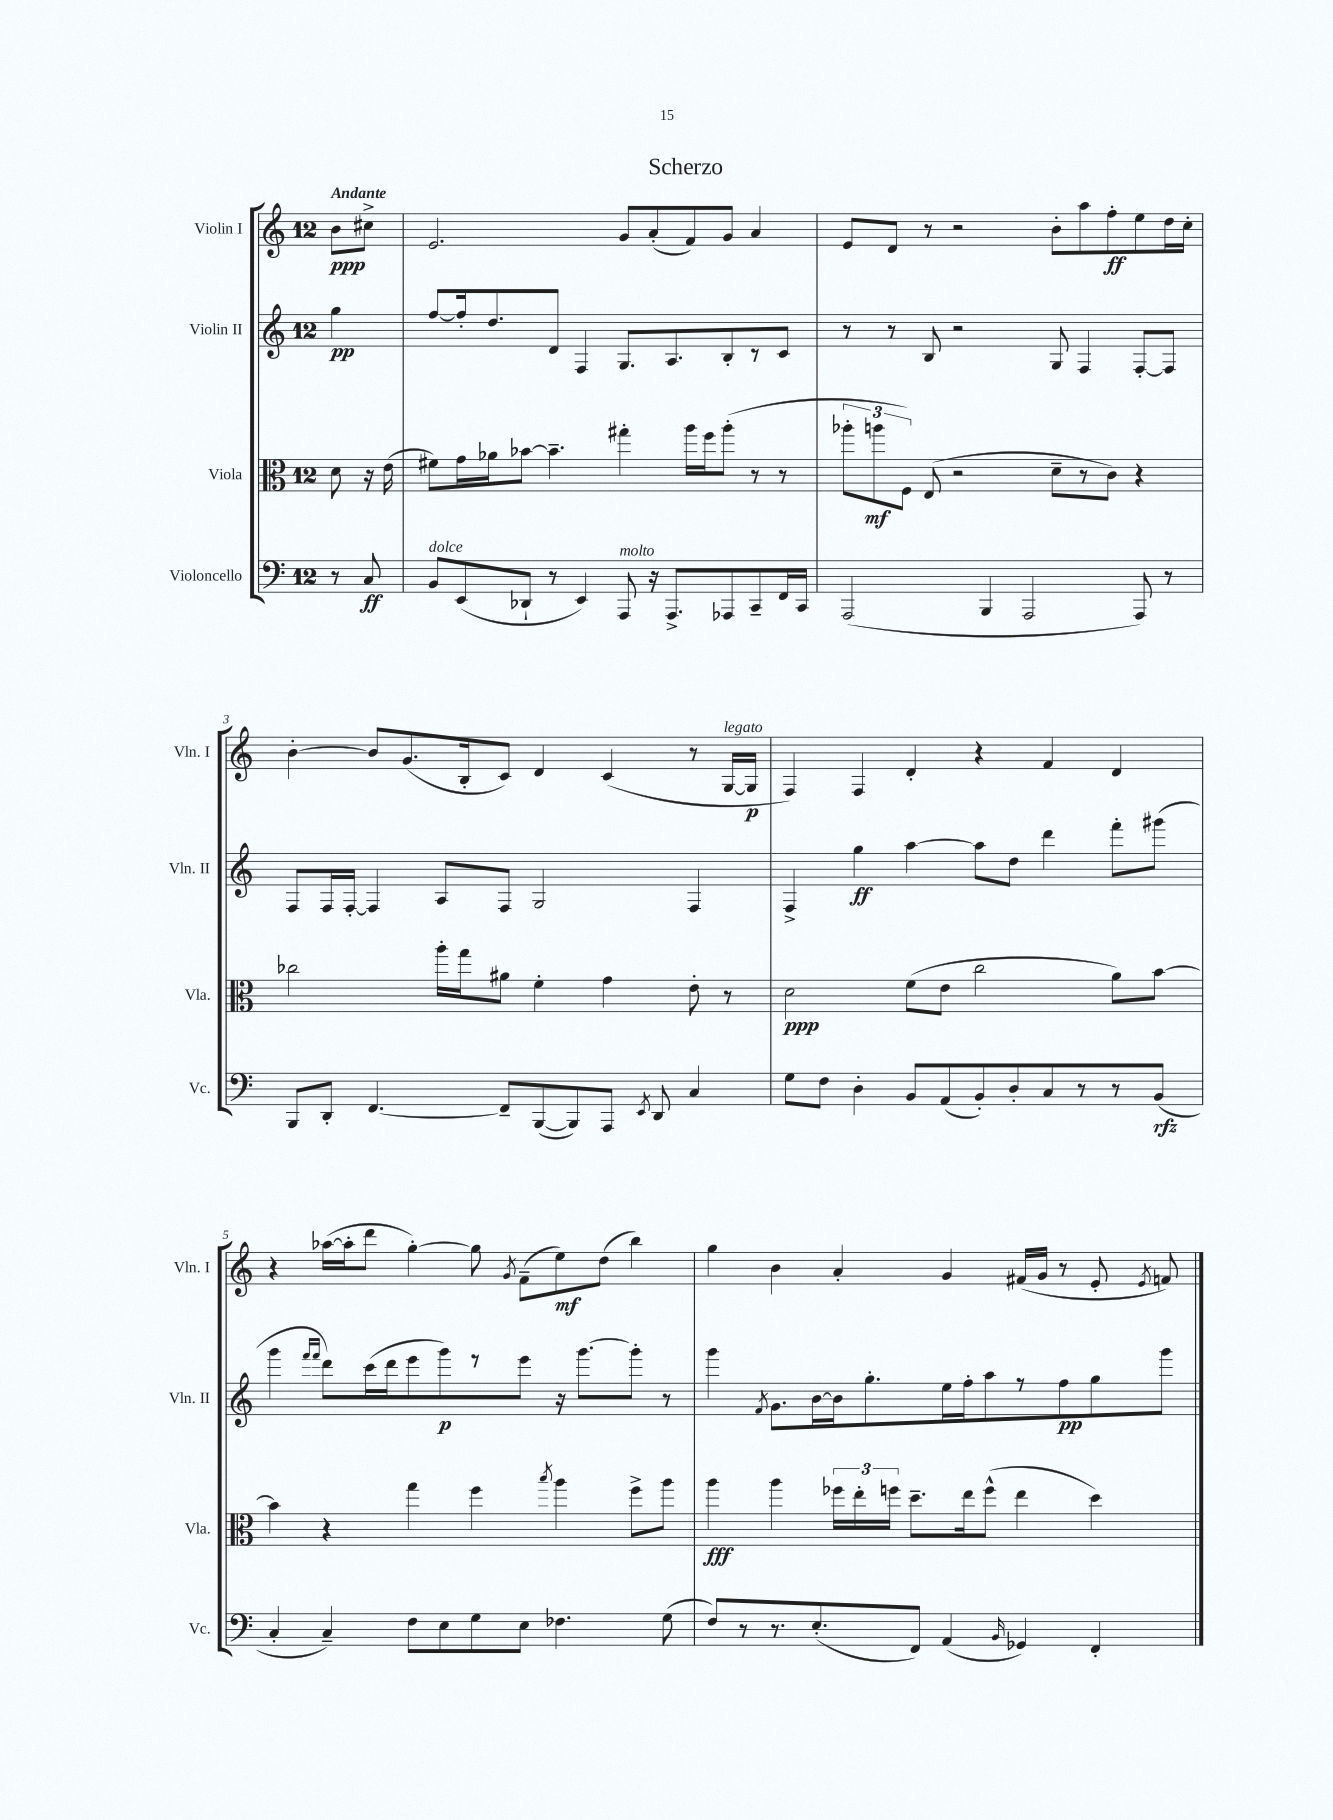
\header { title = "Scherzo" }
<<
\new StaffGroup <<
\new Staff = "s0" \with { instrumentName = "Violin I" shortInstrumentName = "Vln. I" } {
    \clef treble \key c \major \once \override Staff.TimeSignature.style = #'single-digit \time 12/8 \partial 4 \tempo "Andante"
    \autoBeamOff b'8[\ppp cis''8]-> |
    e'2. g'8[ a'8-.( f'8) g'8] a'4 |
    e'8[ d'8] r8 r2 b'8[-. a''8 f''8-.\ff e''8 d''16 c''16]-. |
    b'4~-. b'8[ g'8.( b16-. c'8]) d'4 c'4( r8 g16[~^\markup { \italic "legato" } g16]\p |
    f4) f4 d'4-. r4 f'4 d'4 |
    r4 aes''16[~( aes''16-. d'''8] g''4~-.) g''8 \acciaccatura { g'8 } f'8[--( e''8\mf) d''8]( b''4) |
    g''4 b'4 a'4-. g'4 fis'16[( g'16] r8 e'8-. \acciaccatura { e'8 } f'8) \bar "|." |
}
\new Staff = "s1" \with { instrumentName = "Violin II" shortInstrumentName = "Vln. II" } {
    \clef treble \key c \major \once \override Staff.TimeSignature.style = #'single-digit \time 12/8 \partial 4
    \autoBeamOff g''4\pp |
    f''8[~ f''16-. d''8. d'8] f4 g8.[ a8. b8-. r8 c'8] |
    r8 r8 b8 r2 g8 f4 f8[~-. f8] |
    f8[ f16 f16]~-. f4 a8[ f8] g2 f4 |
    f4-> g''4\ff a''4~ a''8[ d''8] d'''4 f'''8[-. gis'''8]( |
    g'''4 \grace { f'''16[ f'''16] } d'''8[) c'''16( d'''16 e'''8 g'''8\p) r8 e'''8] r16 g'''8.[~ g'''8]-. r8 |
    g'''4 \acciaccatura { f'8 } g'8.[ b'16~ b'16 g''8.-. e''16 f''16-. a''8 r8 f''8\pp g''8 g'''8] \bar "|." |
}
\new Staff = "s2" \with { instrumentName = "Viola" shortInstrumentName = "Vla." } {
    \clef alto \key c \major \once \override Staff.TimeSignature.style = #'single-digit \time 12/8 \partial 4
    \autoBeamOff d'8 r16 e'16( |
    fis'8[) g'16 aes'16 bes'8]~ bes'4.-- gis''4-. a''16[ f''16 a''8]-.( r8 r8 |
    \tuplet 3/2 { aes''8[-. a''8\mf f8]) } e8( r2 d'8[-- r8 c'8]) r4 |
    ces''2 a''16[-. g''16 ais'8] f'4-. g'4 e'8-. r8 |
    d'2\ppp f'8[( e'8] c''2 a'8[) b'8]~ |
    b'4 r4 g''4 f''4 \acciaccatura { b''8 } a''4 f''8[-> a''8] |
    a''4\fff a''4 \tuplet 3/2 { fes''16[ e''16-. f''16] } d''8.[-- e''16 f''8]-^( e''4 d''4) \bar "|." |
}
\new Staff = "s3" \with { instrumentName = "Violoncello" shortInstrumentName = "Vc." } {
    \clef bass \key c \major \once \override Staff.TimeSignature.style = #'single-digit \time 12/8 \partial 4
    \autoBeamOff r8 c8\ff |
    b,8[^\markup { \italic "dolce" } e,8( des,8]-! r8 e,4) a,,8^\markup { \italic "molto" } r16 a,,8.[-> aes,,8 c,8-- f,16 c,16] |
    a,,2( b,,4 a,,2 a,,8) r8 |
    b,,8[ d,8]-. f,4.~ f,8[-- b,,8~( b,,8) a,,8] \acciaccatura { e,8 } d,8 c4 |
    g8[ f8] d4-. b,8[ a,8( b,8-.) d8-. c8 r8 r8 b,8]\rfz( |
    c4-. c4--) f8[ e8 g8 e8] fes4. g8( |
    f8[) r8 r8. e8.-.( f,8]) a,4( \grace { b,16 } ges,4) f,4-. \bar "|." |
}
>>
>>
